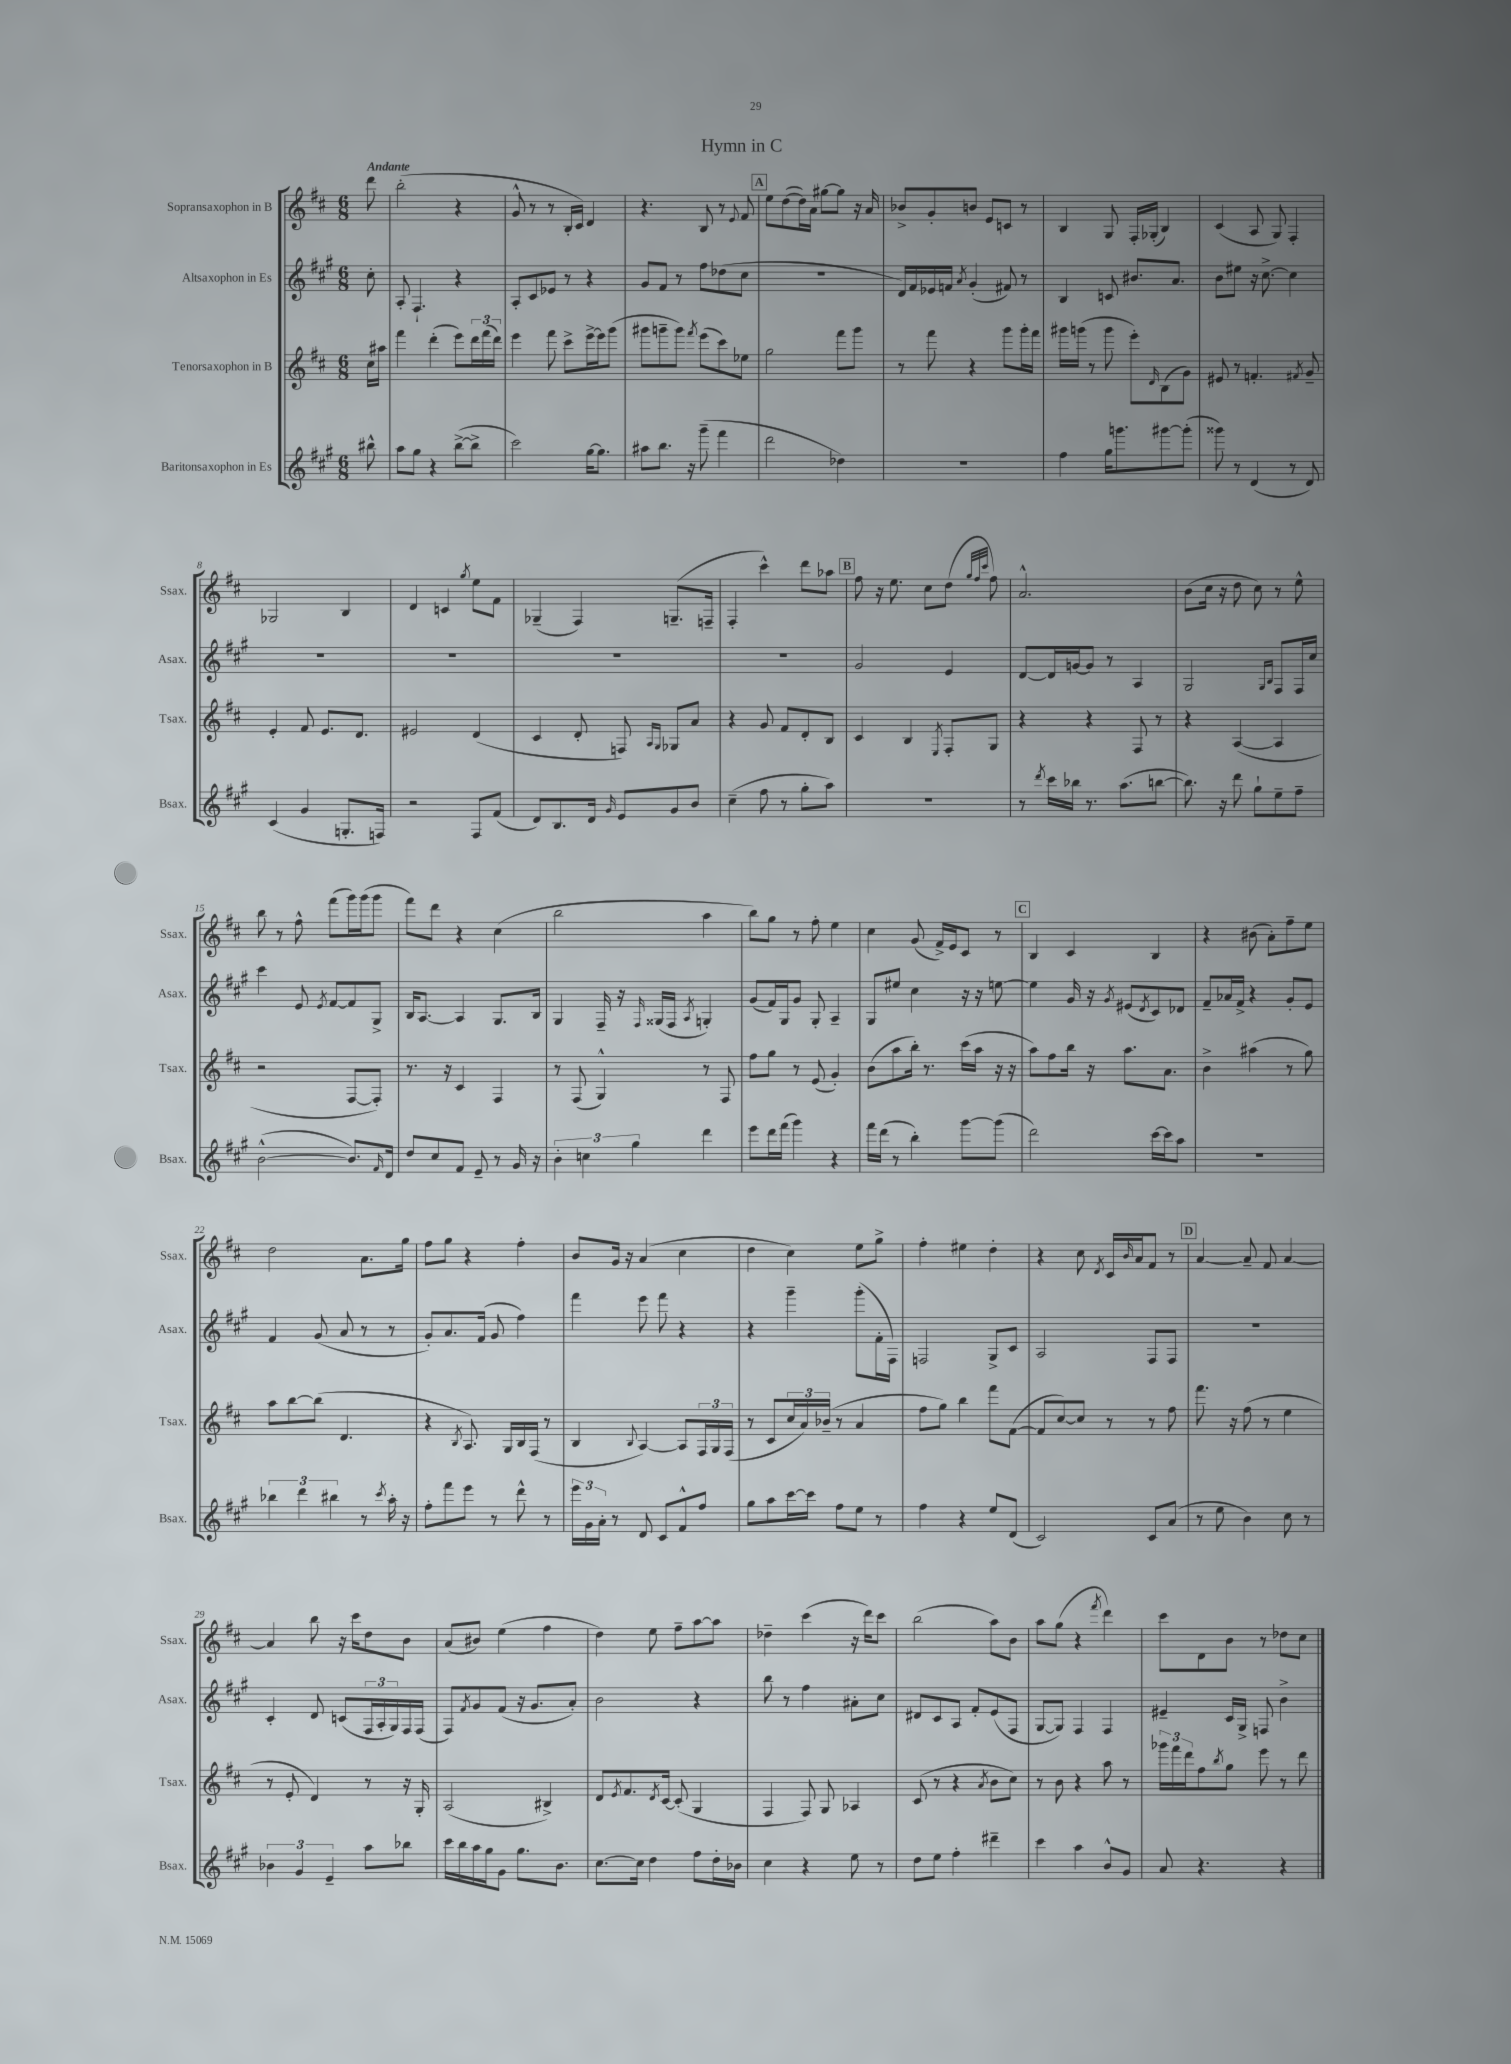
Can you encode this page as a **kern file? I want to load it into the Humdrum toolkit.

**kern	**kern	**kern	**kern
*part4	*part3	*part2	*part1
*staff4	*staff3	*staff2	*staff1
*I"Baritonsaxophon in Es	*I"Tenorsaxophon in B	*I"Altsaxophon in Es	*I"Sopransaxophon in B
*I'Bsax.	*I'Tsax.	*I'Asax.	*I'Ssax.
*clefG2	*clefG2	*clefG2	*clefG2
*k[f#c#g#]	*k[f#c#]	*k[f#c#g#]	*k[f#c#]
*M6/8	*M6/8	*M6/8	*M6/8
=	=	=	=
!	!	!	!LO:TX:a:B:t=Andante
8bb#X^^\	16cc#\LL	8cc#'\	8ddd\
.	16aa#X\JJ	.	.
=1	=1	=1	=1
8aa\L	4fff#\	8A'/	(2bb'\
8gg#\J	.	4.F#`/	.
4r	(4ddd'\	.	.
([8bb^\L	8eee\L)	4r	4r
8bb^\J]	24ddd\L	.	.
.	(24fff#\	.	.
.	24ddd\JJ)	.	.
=2	=2	=2	=2
2ccc#\)	4eee\	8A'/L	8g^^/
.	.	8c#/	8r
.	8fff#\	8e-X/J	8r
.	8ccc#^\L	8r	16B'/LL
.	.	.	16c#/JJ)
[16gg#\KL	[16eee^\L	4r	4d/
8.gg#\J]	16eee\J]	.	.
.	(8ggg\J	.	.
=3	=3	=3	=3
8aa#X\L	8ggg#X\L	8g#/L	4.r
8.bb\J	8gggn~\	8f#/J	.
.	8ggg\J)	8r	.
16r	.	.	.
.	8qfff#/	.	.
(8ggg#~\	(8eee\L	8ff#\L	8B/
4fff#\	8ccc#\)	(8dd-X\	8r
.	.	.	8qqe/
.	8ee-X\J	8cc#\J	8f#/
!!LO:REH:place=s1:t=A
=4	=4	=4	=4
2ddd\	2gg\	2.r	8ee\L
.	.	.	([8dd\
.	.	.	16dd\L])
.	.	.	16a\JJ
.	.	.	[8gg#X\L
4dd-X\)	8fff#\L	.	8gg#\J]
.	8ggg\J	.	16r
.	.	.	16a/
=5	=5	=5	=5
2.r	8r	16d/LL)	8b-X^/L
.	.	16f#/	.
.	8fff#\	16e-X/	8g'/
.	.	16fn/JJ	.
.	.	8qa/	.
.	4r	(4g#'/	8bn/J
.	.	.	8e/L
.	8ggg\L	8f#X/)	8cn/J
.	16ggg'\L	8r	8r
.	16fff#\JJ	.	.
=6	=6	=6	=6
4ff#\	16ggg#X\LL	4B/	4B/
.	(16gggn\JJ	.	.
.	8r	.	.
16gg#\KL	8ggg\	8cn/	8G/
8.gggn\	.	.	.
.	8eee'\L)	8.b#X/L	16F#'/LL
.	.	.	(16G-X'/JJ
.	16qqd/	.	.
[8ggg#X\	(8B\	.	4B/)
.	.	8.a/J	.
(8ggg#'\J]	8g\J)	.	.
=7	=7	=7	=7
8ggg##X\)	8e#X/	8b\L	(4c#/
8r	8r	8ee#X\J	.
(4d/	4.fn'/	16r	8A/
.	.	[8.cc#^\	.
.	.	.	8G/)
8r	.	4cc#\]	4F#'/
.	8qf#X/	.	.
8d/)	8g~/	.	.
!!LO:LB:g=z
=8	=8	=8	=8
(4c#/	4e'/	2.r	2G-X/
4g#/	8f#/	.	.
.	8.e/L	.	.
8.Gn'/L	.	.	4B/
.	8.d/J	.	.
16Fn/Jk)	.	.	.
=9	=9	=9	=9
2r	2e#X/	2.r	4d/
.	.	.	4cn/
.	.	.	8qgg/
8F#/L	(4d/	.	8ee\L
(8f#/J	.	.	8f#\J
=10	=10	=10	=10
8d/L)	4c#/	2.r	(4G-X~/
8.B/	.	.	.
.	8d'/	.	4F#/)
16d/Jk	.	.	.
16qqg#/	.	.	.
8e/L	8Fn/)	.	.
.	16qqA/LL	.	.
.	16qqG/JJ	.	.
8g#/	8G-X/L	.	(8.Gn~/L
8b/J	8a/J	.	.
.	.	.	16Fn~/Jk
=11	=11	=11	=11
(4cc#~\	4r	2.r	4F#'/
8ff#\	8g/	.	4ccc#^^\)
8r	8f#/L	.	.
8gg#'\L	8d'/	.	8ddd\L
8aa\J)	8B/J	.	8aa-X\J
!!LO:REH:place=s1:t=B
=12	=12	=12	=12
2.r	4c#/	2g#/	8ff#\
.	.	.	16r
.	.	.	8.ee\
.	4B/	.	.
.	.	.	8cc#\L
.	8qE/	.	.
.	8F#'/L	4e/	(8dd\J
.	.	.	32qqgg/LLL
.	.	.	32qqff#/
.	.	.	32qqccc#/JJJ
.	8G/J	.	8ff#\)
=13	=13	=13	=13
8r	4r	[8d/L	2.a^^/
8qddd/	.	.	.
16ccc#\LL	.	16d/L]	.
16bb-X\JJ	.	[16gn/J	.
8.r	4r	8g/J]	.
.	.	8r	.
(8.aa\L	.	.	.
.	8F#/	4A/	.
[8bbn\J	8r	.	.
=14	=14	=14	=14
8.bb\])	4r	2G#/	(8b\L
.	.	.	16cc#\Jk
16r	.	.	16r
8ddd\	([4A/	.	8dd\
8gg#`\L	.	.	8cc#\)
.	.	16qqG#/LL	.
.	.	16qqB/JJ	.
8ee~\	4A/]	8F#/L	8r
8ff#~\J	.	16F#/L	8ee^^\
.	.	16cc#/JJ	.
!!LO:LB:g=z
=15	=15	=15	=15
([2b^^\	2r	4ccc#\	8bb\
.	.	.	8r
.	.	8e/	8ff#^^\
.	.	8qe/	.
.	.	[8f#/L	(8fff#\L
8.b/L])	[8F#/L	8f#/]	16ggg\L)
.	.	.	(16ggg\J
.	8F#'/J])	8G#^/J	8ggg\J
16qqf#/	.	.	.
16d/Jk	.	.	.
=16	=16	=16	=16
8dd/L	8.r	16B/KL	8fff#\L)
.	.	[8.A/J	.
8cc#/	.	.	8ddd\J
.	16r	.	.
8f#/J	4c#/	4A/]	4r
8e~/	.	.	.
8r	4F#/	8.G#/L	(4cc#\
16g#/	.	.	.
16r	.	16B/Jk	.
=17	=17	=17	=17
6b'\	8r	4G#/	2bb\
.	(8F#/	.	.
6ccn\	.	.	.
.	4G^^/)	16F#~/	.
.	.	16r	.
6gg#\	.	.	.
.	.	16qqF#/	.
.	.	(16G##X/LL	.
.	.	16F#/JJ	.
.	.	8qA/	.
4ddd\	8r	4Gn'/)	4aa\
.	8F#/	.	.
=18	=18	=18	=18
8eee\L	8ff#\L	(8g#/L	8bb\L)
16ddd\L	8gg\J	16f#/L)	8gg\J
(16fff#\JJ	.	16G#/J	.
4ggg#\)	8r	8g#/J	8r
.	(8e/	8G#'/	8ff#'\
4r	4g'/)	4A~/	4ee\
=19	=19	=19	=19
16fff#\LL	(8b\L	8G#/L	4cc#\
(16ddd\JJ	.	.	.
8r	8aa\	8ee#X/J	.
4bb'\)	16bb'\Jk)	4cc#\	(8g/
.	8.r	.	.
.	.	.	16f#^/LL)
.	.	.	16e/J
[8ggg#\L	(16ccc#\LL	16r	8c#/J
.	16aa\JJ	16r	.
(8ggg#\J]	16r	[8een\	8r
.	16r	.	.
!!LO:REH:place=s1:t=C
=20	=20	=20	=20
2ddd\)	8aa\L)	4ee\]	4B/
.	8ff#\	.	.
.	16bb\Jk	16g#/	4c#/
.	16r	16r	.
.	.	8qg#/	.
.	8.aa\L	(8e#X/L	.
.	.	8qd/	.
[16ccc#\LL	.	8c#/)	4B/
16ccc#\J]	8.a\J	.	.
8aa\J	.	8d-X/J	.
=21	=21	=21	=21
2.r	4b^\	8f#~/L	4r
.	.	16a-X/L	.
.	.	16f#^/JJ	.
.	(4aa#X\	4r	(8b#X\
.	.	.	8a'\L)
.	8r	8g#'/L	8ff#~\
.	8gg\)	8e/J	8ee\J
!!LO:LB:g=z
=22	=22	=22	=22
6bb-X\	8aa\L	4f#/	2dd\
.	[8bb\	.	.
6ddd\	.	.	.
.	(8bb\J]	(8g#/	.
6bb#X\	.	.	.
.	4.d/	8a/	.
8r	.	8r	8.a\L
8qccc#/	.	.	.
16aa'\	.	8r	.
16r	.	.	16gg\Jk
=23	=23	=23	=23
8ff#'\L	4r	8g#'/L)	8ff#\L
8fff#\	.	8.a/	8gg\J
.	8qB/	.	.
8eee\J	8.A/)	.	4r
.	.	(16f#/Jk	.
8r	.	8g#/	.
.	16G/LL	.	.
8ddd^^\	16B/	4ff#\)	4ff#'\
.	(16F#/JJ	.	.
8r	8r	.	.
=24	=24	=24	=24
24eee\LL	4B/	4fff#\	8b/L
24g#\	.	.	.
24a'\JJ	.	.	.
8r	.	.	16g/Jk
.	.	.	16r
.	8qqB/	.	.
8d/	[4A/)	8eee\	(4a/
8c#/L	.	8fff#\	.
8f#^^/	8A/L]	4r	4cc#\
8ff#/J	24F#/L	.	.
.	24G/	.	.
.	(24F#/JJ	.	.
=25	=25	=25	=25
8gg#\L	8r	4r	4dd\
8aa\	8c#/L	.	.
[16ccc#\L	24cc#/L	4ggg#~\	4cc#\)
.	24a/)	.	.
16ccc#\JJ]	.	.	.
.	(24b-X~/JJ	.	.
8ff#\L	8r	.	.
8ee\J	4a/	(8ggg#'\L	8ee\L
8r	.	16f#'\L	8gg^\J
.	.	16F#\JJ)	.
=26	=26	=26	=26
4ff#\	8ff#\L	2Fn/	4ff#'\
.	8gg\J)	.	.
4r	4bb\	.	4ee#X\
8ee/L	8fff#\L	8G#^/L	4dd'\
(8d/J	([8f#\J	8c#/J	.
=27	=27	=27	=27
2c#/)	8f#/L]	2A/	4r
.	[8cc#/)	.	.
.	8cc#/J]	.	8cc#\
.	.	.	8qd/
.	8r	.	16c#/LL
.	.	.	16qqb/
.	.	.	16a/J
8c#/L	8r	8F#/L	8f#/J
(8a/J	8ff#\	8F#/J	8r
!!LO:REH:place=s1:t=D
=28	=28	=28	=28
8r	8.fff#\	2.r	[4a/
8ee\	.	.	.
.	16r	.	.
4b\)	(8ff#\	.	8a~/]
.	8r	.	8f#/
8cc#\	4ee\	.	[4a/
8r	.	.	.
!!LO:LB:g=z
=29	=29	=29	=29
6b-X\	8r	4c#'/	4a/]
.	8e'/	.	.
6g#/	.	.	.
.	4d/)	8d/	8bb\
6e~/	.	.	.
.	.	(8cn/L	16r
.	.	.	16ccc#\KL
8aa\L	8r	24F#/L	8dd\
.	.	24A'/	.
.	.	24G#/)	.
8bb-X\J	16r	16F#/	8b\J
.	16G'/	(16F#/JJ	.
=30	=30	=30	=30
16ccc#\LL	(2A/	8F#/L)	(8a/L
16bb\	.	.	.
.	.	8qf#/	.
16aa\	.	8g#/	8b#X/J)
16gg#\J	.	.	.
8g#\J	.	(8f#/J	(4ee\
8.gg#\L	.	16r	.
.	.	8.g#/L	.
.	4B#X^/)	.	4ff#\
8.b\J	.	.	.
.	.	8a'/J)	.
=31	=31	=31	=31
[8.cc#\L	8d/L	2b\	4dd\)
.	8qe/	.	.
.	8.f#/	.	.
16cc#\Jk]	.	.	.
4dd\	.	.	8ee\
.	8qd/	.	.
.	[16c#/Jk	.	.
.	(8c#'/]	.	8ff#~\L
8ff#\L	4G/	4r	[8aa\
16dd'\L	.	.	8aa\J]
16b-X\JJ	.	.	.
=32	=32	=32	=32
4cc#\	4F#/	8bb\	4dd-X~\
.	.	8r	.
4r	8F#/)	4ff#\	(4ccc#\
.	8G/	.	.
8ee\	4A-X/	8a#X'\L	16r
.	.	.	16ddd\KL)
8r	.	8cc#\J	8ccc#\J
=33	=33	=33	=33
8dd\L	(8c#/	8d#X/L	(2bb\
8ee\J	8r	8c#/	.
4ff#'\	4r	8A/J	.
.	.	8f#'/L	.
.	8qa/	.	.
4ddd#X~\	8b\L	(8e/	8aa\L)
.	8cc#\J)	8F#/J	8b\J
=34	=34	=34	=34
4ccc#\	8r	[8G#/L	8aa\L
.	8b\	8G#/J])	(8gg\J
4aa\	4r	4F#/	4r
.	.	.	8qfff#/
8b^^/L	8aa\	4F#/	4ddd\)
8g#/J	8r	.	.
=35	=35	=35	=35
8a/	24ggg-X\LL	4e#X~/	8ccc#\L
.	24fff#\	.	.
.	24ddd\J	.	.
4.r	8ff#\	.	8d\
.	8qbb/	.	.
.	8gg\J	16c#/LL	8b\J
.	.	16G#^/JJ	.
.	8eee\	8Fn/	8r
4r	8r	4b^\	8dd-X\L
.	8ddd\	.	8cc#\J
==	==	==	==
*-	*-	*-	*-
